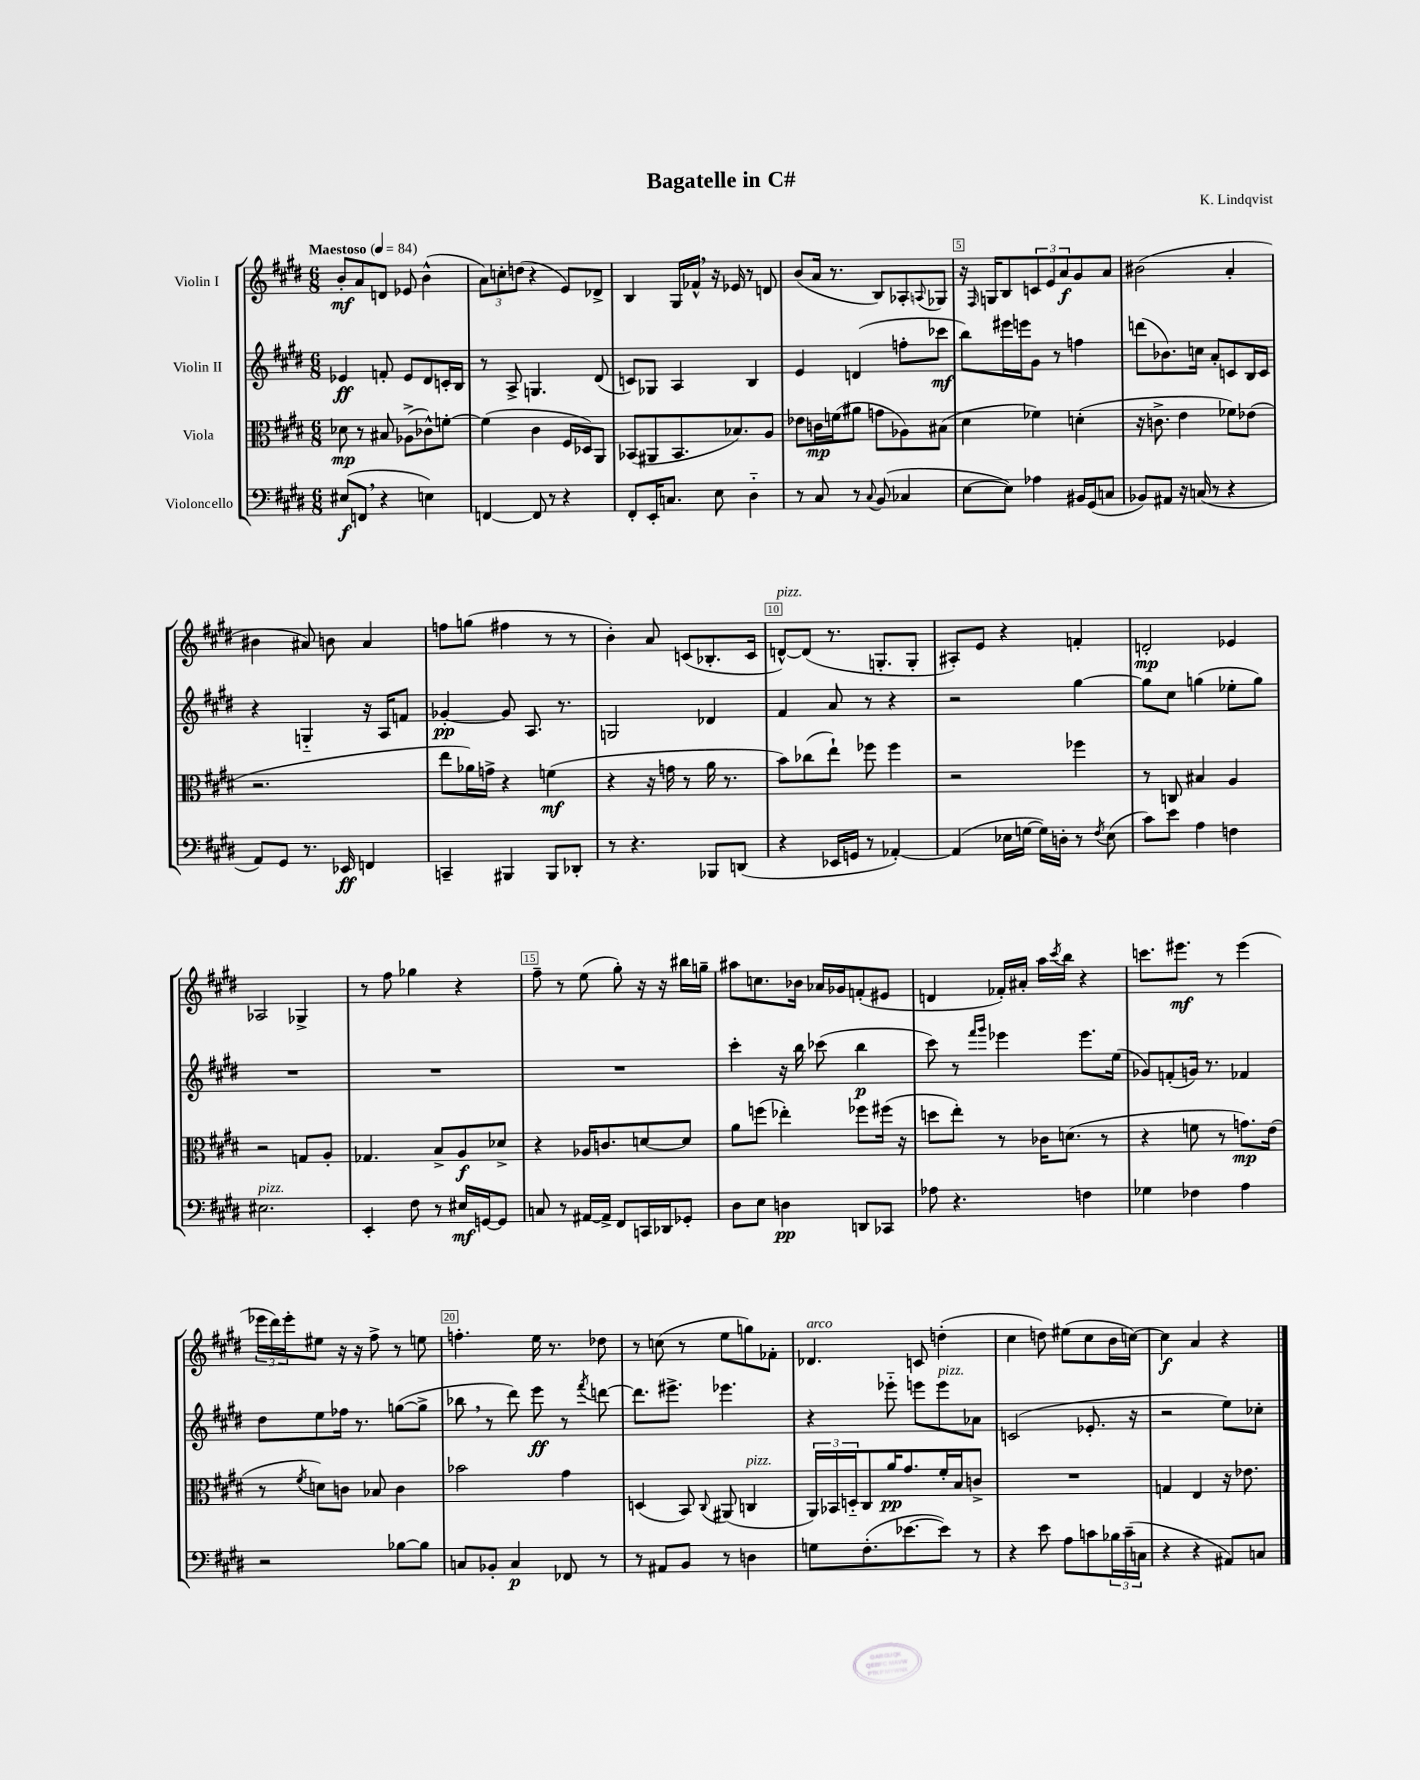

**kern	**kern	**kern	**kern
*staff4	*staff3	*staff2	*staff1
*clefF4	*clefC3	*clefG2	*clefG2
*k[f#c#g#d#]	*k[f#c#g#d#]	*k[f#c#g#d#]	*k[f#c#g#d#]
*M6/8	*M6/8	*M6/8	*M6/8
*MM84	*MM84	*MM84	*MM84
(8E#	8d-	4e-	8b'
8FF	8r	.	8a
4r	8B#	8f'	8d
.	(8A-^	8e-	8e-
4E)	8c-^^)	8d#	(4b^^
.	[8f'	16c'	.
.	.	16B	.
=	=	=	=
[4FF	(4f]	8r	12a)
.	.	.	12cc'
.	.	8A^	.
.	.	.	(12dd
8FF]	4c#	4.G	4r
8r	.	.	.
4r	16F#	.	8e)
.	16D-)	.	.
.	8AA	(8d#	8d-^
=	=	=	=
8FF#'	(8BB-	8c)	4B
16EE'	8AA#	8G-	.
8.C	.	.	.
.	8.BB-	4A	16G#
.	.	.	16f-^^
8E	.	.	16r
.	8.B-)	.	16e-
4D#'~	.	4B	8r
.	8A	.	8d
=	=	=	=
8r	8e-	4e	(8b
8C#	16c	.	16a
.	(16f	.	8.r
8r	8a#	(4d	.
8qqC#	.	.	.
(8BB	8g	.	8B)
4C-	8A-)	8ff'	8A-'
.	.	.	8qqA
.	(8B#	8ccc-	8G-
=	=	=	=
[8E	4d#	8bb)	16r
.	.	.	16qqF#
.	.	.	16G
8E])	.	16eee#	8B
.	.	16eee	.
4A-	4f-)	8g#	12c
.	.	.	12e
.	.	8r	.
.	.	.	12a
16BB#	(4d'	4ff	8g#
(16GG#	.	.	.
8C	.	.	8a
=	=	=	=
8BB-)	16r	(8ddd	(2b#
.	8.c^	.	.
8AA#	.	8.b-)	.
16r	4e	.	.
(16C	.	16cc	.
8r	.	8a'	.
4r	8f-)	8c	4a'
.	(8e-	16B	.
.	.	16c	.
=	=	=	=
8AA)	2.r	4r	4b#
8GG#	.	.	.
8.r	.	4G'~	8a#)
.	.	.	8b
16EE-	.	.	.
4FF	.	16r	4a#
.	.	16A	.
.	.	8f	.
=	=	=	=
4CC~	8ee	[4g-'	8ff
.	16a-)	.	(8gg
.	16g^	.	.
4BBB#	4r	8g-]	4ff#
.	.	8.A	.
8BBB#	(4f	.	8r
.	.	8.r	.
8DD-'	.	.	8r
=	=	=	=
8r	4r	2G	4b')
4.r	.	.	.
.	16r	.	8a
.	16g	.	.
.	8r	.	(8c
8BBB-	16a	4d-	8.B-'
.	8.r	.	.
(8DD	.	.	.
.	.	.	16c
=	=	=	=
4r	8b)	4f#	[8d^^)
.	(8cc-	.	(8d]
16EE-	8ee`)	8a	8.r
16GG	.	.	.
8r	8ff-	8r	.
.	.	.	8.G'
[4AA-')	4ff-	4r	.
.	.	.	8G'
=	=	=	=
(4AA-]	2r	2r	8A#')
.	.	.	8e
16E-	.	.	4r
[16G	.	.	.
16G])	.	.	.
16D'	.	.	.
8r	4ff-	[4gg#	4f'
8qF#	.	.	.
(8E-	.	.	.
=	=	=	=
8c#)	8r	8gg#]	2d'
8e	8C	8cc#	.
4A	4B#	(4gg	.
4F	4A	8ee-'	4e-
.	.	8gg)	.
=	=	=	=
2.E#	2r	2.r	2A-
.	8G	.	4G-^
.	8A'	.	.
=	=	=	=
4EE'	4.G-	2.r	8r
.	.	.	8ff#
8F#	.	.	4gg-
8r	8B^	.	.
16E#	8A	.	4r
[16GG	.	.	.
8GG]	8d-^	.	.
=	=	=	=
8C	4r	2.r	8ff#~
8r	.	.	8r
[16AA#	16A-	.	(8ee
16AA#^]	8.c	.	.
8FF#	.	.	8gg#')
16CC	[8d	.	16r
16DD-	.	.	16r
8GG-'	8d]	.	16bb#
.	.	.	16gg~
=	=	=	=
8D#	8a	4ccc#'	8aa#
8E	(8ff	.	8.cc
4D	4ee-')	16r	.
.	.	16bb	16b-
.	.	(8ccc-	16a-
.	.	.	16g-
8DD	8ff-	4bb	(8f'
8CC-	(16ff#	.	8e#
.	16r	.	.
=	=	=	=
8A-	8dd	8ccc#)	4d
4.r	8ee')	8r	.
.	.	16qqfff#	.
.	.	16qqggg#	.
.	8r	4eee-	16f-')
.	.	.	16a#'
.	16c-	.	16aa
.	.	.	8qccc#
.	(8.d	.	16bb
4F	.	8.eee-	4r
.	8r	.	.
.	.	(16ee	.
=	=	=	=
4G-	4r	8g-)	8.ccc
.	.	(8f'	.
.	.	.	8.eee#
4F-	8f	16g)	.
.	.	8.r	.
.	8r	.	8r
4A	8.g)	4f-	(4eee#
.	(16e	.	.
=	=	=	=
2r	8r	8dd#	24eee-
.	.	.	24ddd#)
.	.	.	24eee-'
.	8qf#	.	.
.	8d)	8ee	8ee#
.	8c	16ff-	16r
.	.	8.r	16r
.	8B-	.	8ff#^
[8B-	4c	([8gg	8r
8B-]	.	8gg^]	8ee
=	=	=	=
8C	2b-	8bb-	4.ff'
8BB-'	.	8r	.
4C	.	8ddd#)	.
.	.	8eee	16ee
.	.	.	8.r
8FF-	4g#	8r	.
.	.	8qfff#	.
8r	.	[8ddd	8dd-
=	=	=	=
8r	(4D	8.ddd]	8r
8AA#	.	.	(8cc
.	.	8.eee#^	.
8BB	8BB)	.	8r
.	8qqC#	.	.
8r	(8AA#	4.eee-	8ee
4D	4C	.	8gg)
.	.	.	8f-'
=	=	=	=
8G	24AA)	4r	4.d-
.	24BB-	.	.
.	24D'~	.	.
(8.F#'	8C#	.	.
.	16a	8eee-'~	.
[8.e-	8.g#	.	.
.	.	8eee	8c
8e-])	16f#'	8eee	(4dd'
.	16B	.	.
8r	8c^	8a-	.
=	=	=	=
4r	2.r	(2c	4cc#
8e	.	.	8dd)
8A	.	.	(8ee#
8c	.	8.e-'	8cc#
24B-	.	.	16b
(24c~	.	.	.
.	.	16r	[16cc)
24C	.	.	.
=	=	=	=
4r	4G	2r	4cc]
4r	4E	.	4a
8AA#)	16r	8ee)	4r
.	8.e-	.	.
8C	.	8cc-'	.
==	==	==	==
*-	*-	*-	*-
